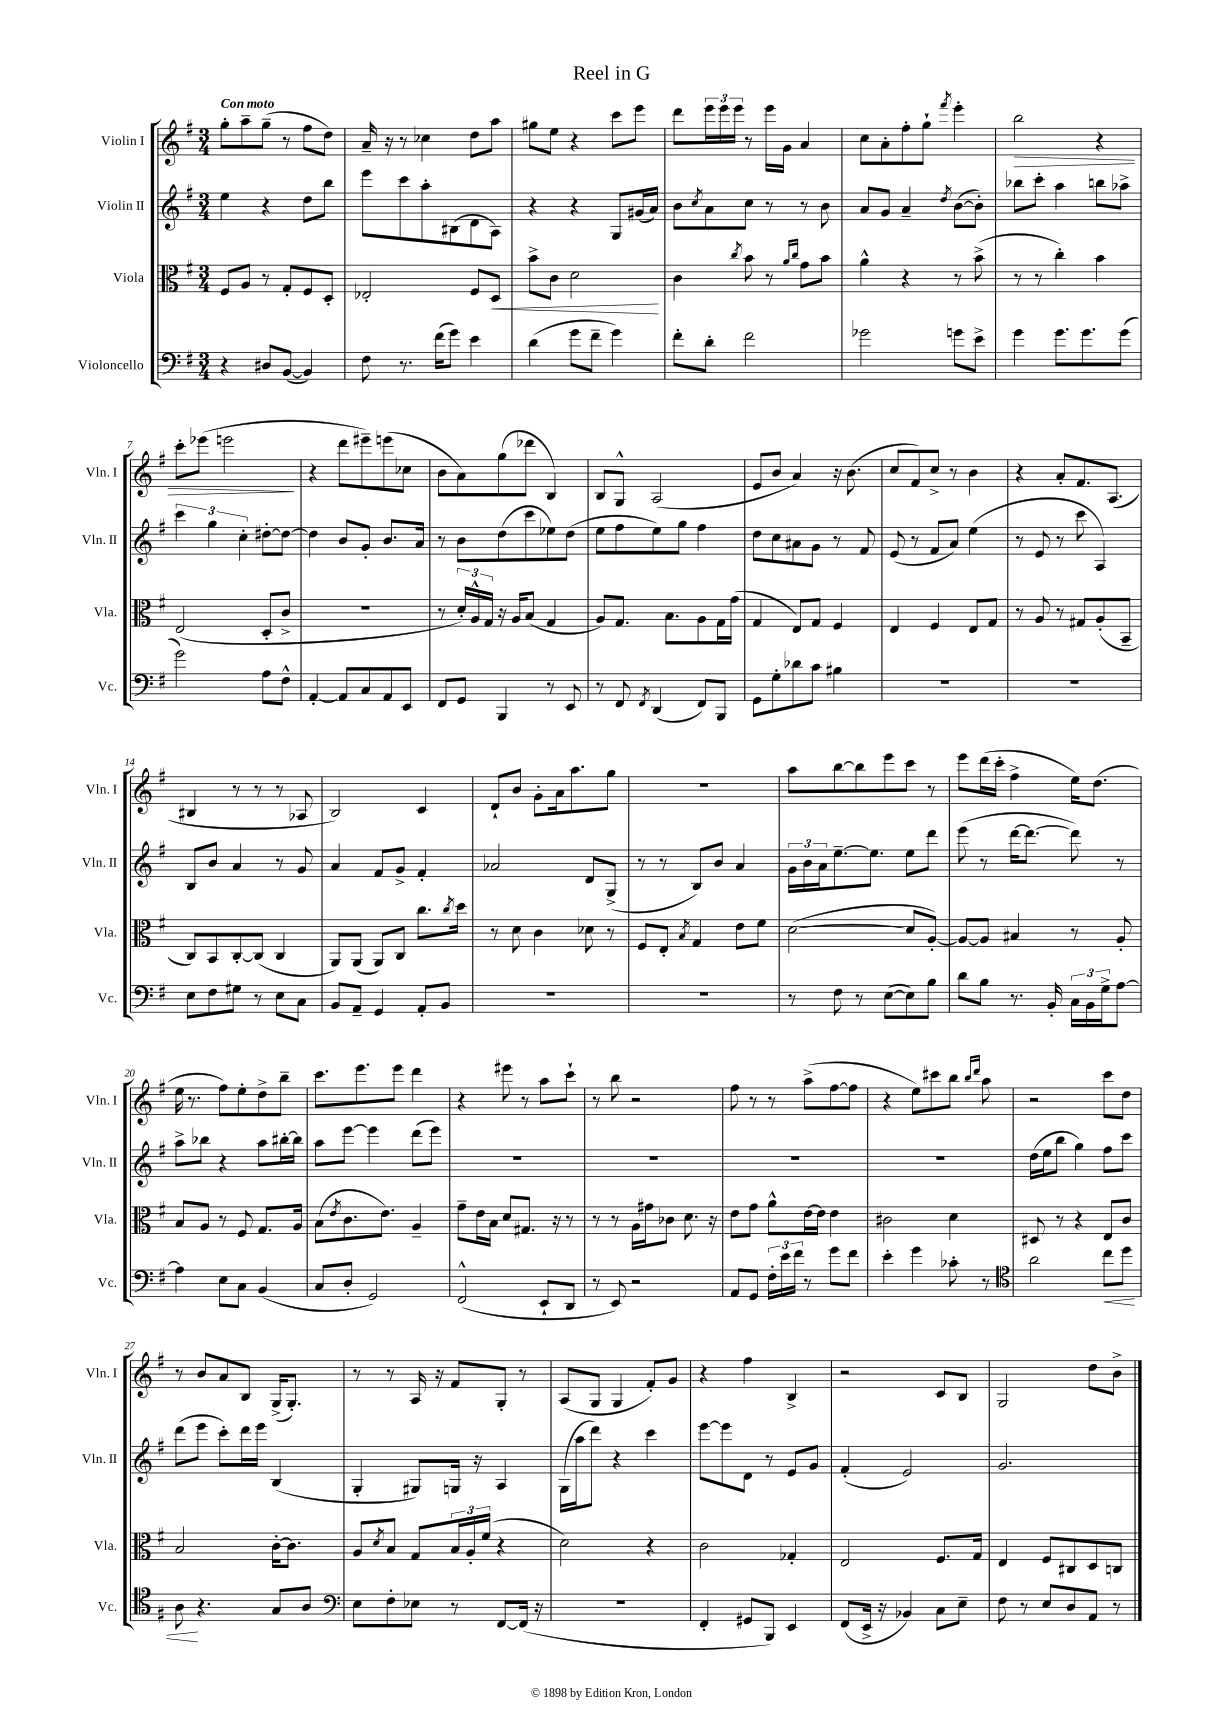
\header { title = "Reel in G" }
<<
\new StaffGroup <<
\new Staff = "s0" \with { instrumentName = "Violin I" shortInstrumentName = "Vln. I" } {
    \clef treble \key g \major \numericTimeSignature \time 3/4 \tempo "Con moto"
    g''8-. a''8-- g''8--( r8 fis''8 d''8) |
    a'16-- r16 r8 ces''4 d''8 a''8 |
    gis''8 e''8 r4 c'''8 e'''8 |
    d'''8 \tuplet 3/2 { e'''16 e'''16 e'''16 } r8 e'''16 g'16 a'4 |
    c''8 a'8-. fis''8-. g''8-! \acciaccatura { fis'''8 } e'''4-. |
    b''2\> r4 |
    c'''8-. ees'''8( e'''2\! |
    r4 d'''8 eis'''8--) e'''8( ces''8 |
    b'8 a'8) g''8( des'''8 b4) |
    b8 g8-^ a2( |
    e'8 b'8 a'4) r16 b'8.( |
    c''8 fis'8) c''8-> r8 b'4 |
    r4 a'8-. fis'8. a8.( |
    bis4 r8 r8 r8 aes8 |
    b2) c'4 |
    d'8-! b'8 g'8-. a'16 a''8. g''8 |
    R2. |
    a''8 b''8~ b''8 e'''8 c'''8 r8 |
    e'''8 d'''16( c'''16-. fis''4-> e''16) d''8.( |
    e''16 r8. fis''8) e''8-. d''8-> b''8-- |
    c'''8. e'''8. e'''8 d'''4 |
    r4 eis'''8 r8 a''8 c'''8-! |
    r8 b''8 r2 |
    fis''8 r8 r8 a''8->( fis''8~ fis''8 |
    r4 e''8) cis'''8 b''8 \grace { b''16 d'''16 } a''8 |
    r2 c'''8 d''8 |
    r8 b'8 a'8 b8 g16->( g8.-.) |
    r8 r8 a16 r16 fis'8 g8-. r8 |
    a8( g8 g4 fis'8-.) g'8 |
    r4 fis''4 b4-> |
    r2 c'8 b8 |
    g2 d''8 b'8-> \bar "|." |
}
\new Staff = "s1" \with { instrumentName = "Violin II" shortInstrumentName = "Vln. II" } {
    \clef treble \key g \major \numericTimeSignature \time 3/4
    e''4 r4 d''8 b''8 |
    e'''8 c'''8 a''8-. bis8( d'8 a8) |
    r4 r4 g8 gis'16( a'16) |
    b'8 \acciaccatura { c''8 } a'8 c''8 r8 r8 b'8 |
    a'8 g'8 a'4-- \acciaccatura { d''8 } b'8~( b'8-.) |
    bes''8 c'''8-. a''4 b''8 aes''8-> |
    \tuplet 3/2 { c'''4 g''4 c''4-. } dis''8~-. dis''8~ |
    dis''4 b'8 g'8-. b'8. a'16 |
    r8 b'8 d''8( c'''8 ees''8) d''8( |
    e''8 fis''8 e''8) g''8 fis''4 |
    d''8 c''8 ais'8 g'8 r8 fis'8 |
    e'8( r8 fis'8 a'8) e''4( |
    r8 e'8 r8 c'''8 a4) |
    b8 b'8 a'4 r8 g'8 |
    a'4 fis'8 g'8-> fis'4-. |
    aes'2 d'8 g8->( |
    r8 r8 b8) b'8 a'4 |
    \tuplet 3/2 { g'16 b'16 a'16 } e''8.~-- e''8. e''8 d'''8 |
    e'''8( r8 d'''16~ d'''8.~ d'''8) r8 |
    a''8-> bes''8 r4 a''8 bis''16~-. bis''16 |
    a''8 e'''8~ e'''4 d'''8( e'''8) |
    R2. |
    R2. |
    R2. |
    R2. |
    d''16( e''16 b''8 g''4) fis''8 c'''8 |
    d'''8( e'''8 c'''8-.) d'''16 e'''16 b4( |
    g4-. gis8) g16 r16 a4 |
    g16( a''16 d'''8) r4 c'''4 |
    e'''8~ e'''8 d'8 r8 e'8 g'8 |
    fis'4-.( e'2) |
    g'2. \bar "|." |
}
\new Staff = "s2" \with { instrumentName = "Viola" shortInstrumentName = "Vla." } {
    \clef alto \key g \major \numericTimeSignature \time 3/4
    fis8 a8 r8 g8-. fis8 d8-. |
    ees2-. fis8 d8\< |
    b'8-> c'8 d'2\! |
    c'4 \acciaccatura { c''8 } b'8 r8 \grace { a'16 c''16 } g'8 b'8 |
    a'4-^ r4 r8 b'8->( |
    r8 r8 c''4-.) b'4 |
    e2( d8-. c'8-> |
    R2. |
    r8 \tuplet 3/2 { d'16-.) a16-^ g16 } r16 a16 b8( g4 |
    a8) g8. b8. a8 g16 g'16( |
    g4 e8) g8 fis4 |
    e4 fis4 e8 g8 |
    r8 a8 r8 gis8 a8-.( b,8-- |
    c8) b,8 c8~-. c8( c4 |
    a,8) a,8( a,8) c8 c''8. \acciaccatura { c''8 } d''16 |
    r8 d'8 c'4 des'8 r8 |
    fis8 e8-. \acciaccatura { b8 } g4 e'8 fis'8 |
    d'2~( d'8 a8~-.) |
    a8~ a8 bis4 r8 a8-. |
    b8 a8 r8 fis8 g8. a16 |
    b8( \acciaccatura { e'8 } c'8. e'8.) a4-- |
    g'8-- e'16 b16 d'8 gis8. r16 r8 |
    r8 r8 a16 gis'16 ces'8 d'8. r16 |
    e'8 g'8 a'8-^ e'16~ e'16 e'4 |
    cis'2 d'4 |
    dis8 r8 r4 e8 c'8 |
    b2 c'16~-. c'8. |
    a8 \acciaccatura { d'8 } b8 g8 \tuplet 3/2 { b16 a16-. fis'16( } r4 |
    d'2) r4 |
    c'2 ges4-. |
    e2 fis8. g16 |
    e4 fis8 cis8 d8 c8 \bar "|." |
}
\new Staff = "s3" \with { instrumentName = "Violoncello" shortInstrumentName = "Vc." } {
    \clef bass \key g \major \numericTimeSignature \time 3/4
    r4 dis8 b,8~( b,4) |
    fis8 r8. fis'16( g'8) e'4 |
    d'4( g'8 fis'8-- g'4) |
    fis'8-. d'8-. fis'2 |
    ges'2 g'8 e'8-> |
    g'4 g'8. g'8. g'8( |
    g'2) a8 fis8-^ |
    a,4~-. a,8 c8 a,8 e,8 |
    fis,8 g,8 b,,4 r8 e,8 |
    r8 fis,8 \acciaccatura { fis,8 } d,4( fis,8) b,,8 |
    g,8 g8-. des'8 c'8 bis4 |
    R2. |
    R2. |
    e8 fis8 gis8 r8 e8 c8 |
    b,8 a,8-- g,4 a,8-. b,8 |
    R2. |
    R2. |
    r8 fis8 r8 e8~( e8) b8 |
    d'8 b8 r8. b,16-. \tuplet 3/2 { c16 b,16 g16-> } a8~ |
    a4 e8 c8 b,4( |
    c8 d8-. g,2) |
    fis,2-^( e,8-! d,8 |
    r8 e,8) r2 |
    a,8 g,8 \tuplet 3/2 { fis16-. e'16 fis'16 } r8 g'8 fis'8 |
    e'4-. g'4 ces'8-. r8 |
    \clef tenor a'2 c''8\< d''8 |
    a8\! r4. g8 a8 |
    \clef bass e8 fis8-. ees8 r8 fis,8~ fis,16( r16 |
    R2. |
    fis,4-. gis,8 b,,8) e,4 |
    fis,8( e,16-> r16 bes,4) c8 e8-- |
    fis8 r8 e8 d8 a,8 r8 \bar "|." |
}
>>
>>
